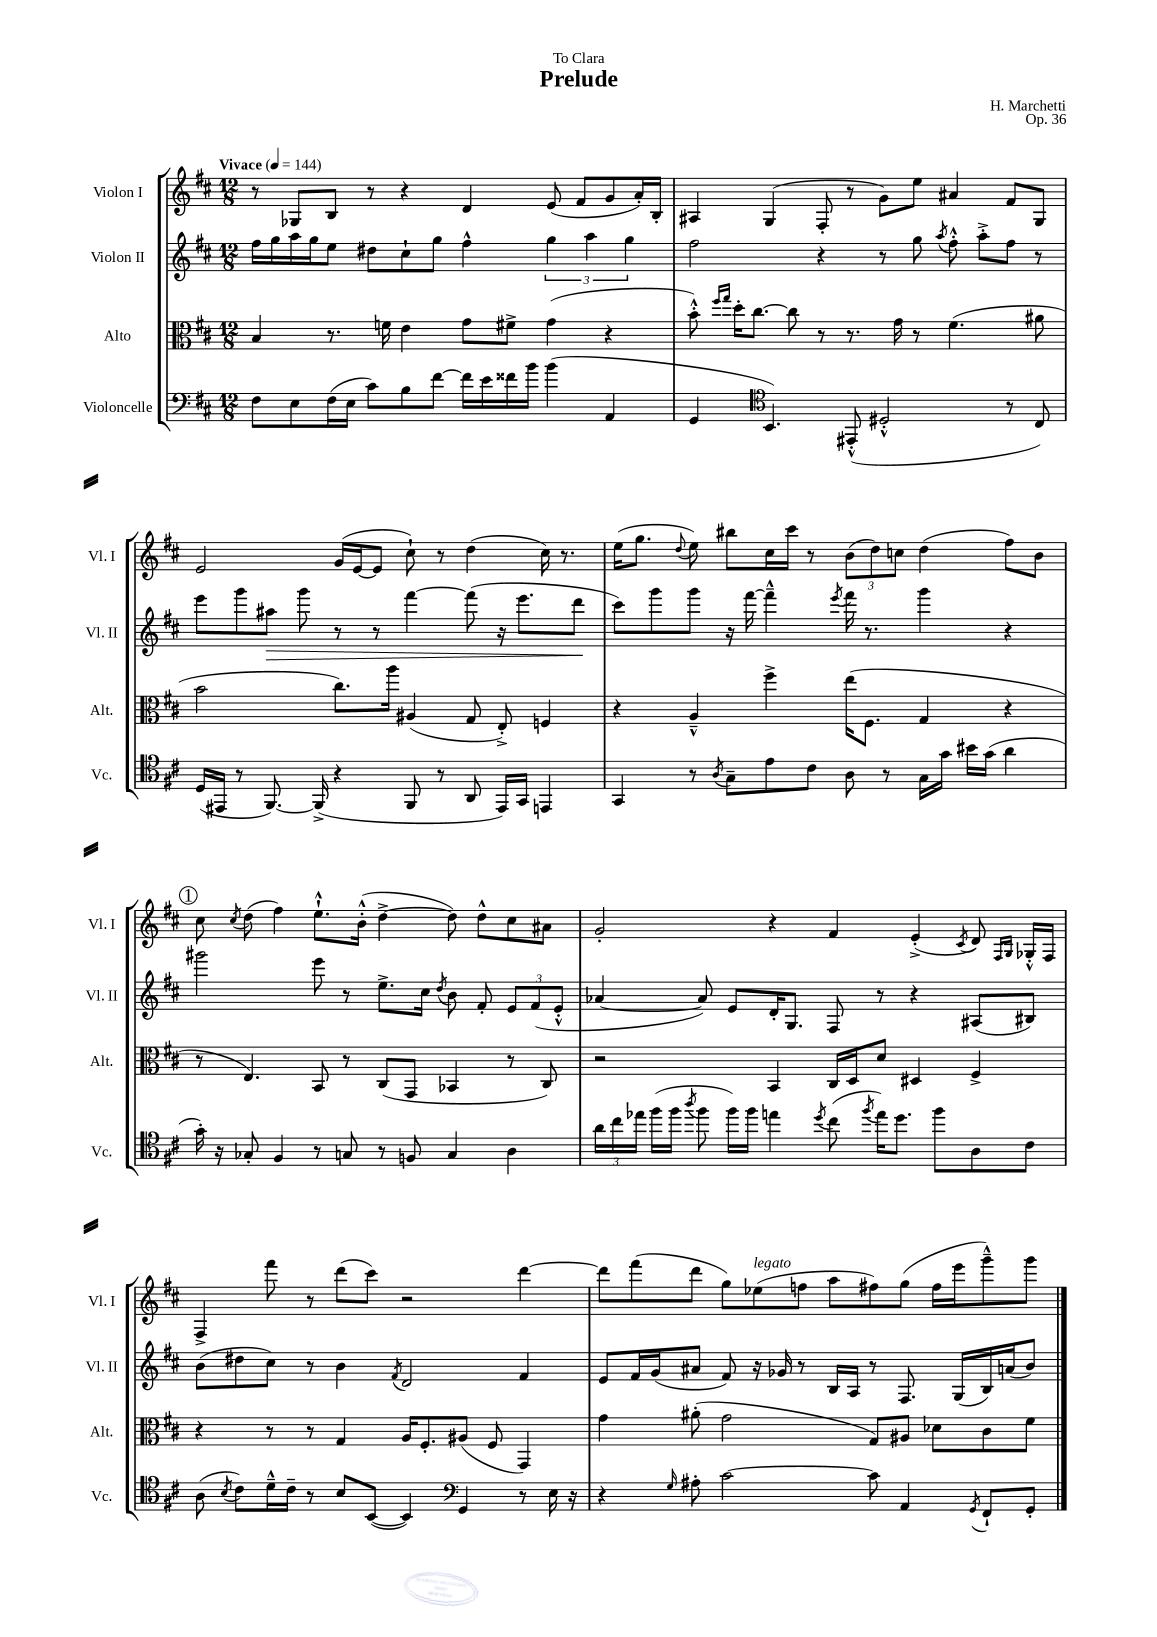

**kern	**kern	**kern	**dynam	**kern
*part4	*part3	*part2	*part2	*part1
*staff4	*staff3	*staff2	*staff2	*staff1
*I"Violoncelle	*I"Alto	*I"Violon II	*	*I"Violon I
*I'Vc.	*I'Alt.	*I'Vl. II	*	*I'Vl. I
*clefF4	*clefC3	*clefG2	*	*clefG2
*k[f#c#]	*k[f#c#]	*k[f#c#]	*	*k[f#c#]
*M12/8	*M12/8	*M12/8	*	*M12/8
*MM144	*MM144	*MM144	*	*MM144
=1	=1	=1	=1	=1
!	!	!	!	!LO:TX:a:B:t=Vivace
8F#\L	4B/	16ff#\LL	.	8r
.	.	16gg\	.	.
8E\	.	16aa\	.	8G-X/L
.	.	16gg\J	.	.
(16F#\L	8.r	8ee\J	.	8B/J
16E\JJ	.	.	.	.
8c#\L)	.	8dd#X\L	.	8r
.	16fn\	.	.	.
8B\	4e\	8cc#`\	.	4r
[8f#\J	.	8gg\J	.	.
16f#\LL]	8g\L	4ff#^^\	.	4d/
16e\	.	.	.	.
16f##X\	8f#X^\J	.	.	.
16b\JJ	.	.	.	.
(4b\	(4g\	6gg\	.	(8e/
.	.	.	.	8f#/L
.	.	6aa\	.	.
4AA/	4r	.	.	8g/
.	.	6gg\	.	.
.	.	.	.	16a'/L)
.	.	.	.	16B'/JJ
=2	=2	=2	=2	=2
4GG/	8b'^^\)	2ff#\	.	4A#X/
.	16qqff#/LL	.	.	.
.	16qqgg/JJ	.	.	.
.	16dd'\KL	.	.	.
.	[8.cc#\J	.	.	.
*clefC4	*	*	*	*
4.BB/)	.	.	.	(4G/
.	8cc#\]	.	.	.
.	8r	4r	.	8F#'/
(8EE#X'^^/	8.r	.	.	8r
2D#X'^^/	.	8r	.	8g\L)
.	16g\	.	.	.
.	8r	8gg\	.	8ee\J
.	.	8qaa/	.	.
.	(4.f#\	8ff#'^^\	.	4a#X/
.	.	8aa'^\L	.	.
8r	.	8ff#\J	.	8f#/L
8C#/)	8a#X\	8r	.	8G/J
!!LO:LB:g=z
=3	=3	=3	=3	=3
(16D/LL	2b\	8eee\L	.	2e/
16EE#X/JJ	.	.	.	.
8r	.	8ggg\	.	.
!	!	!	!LO:HP:b	!
[8.FF#/)	.	8aa#X\J	>	.
.	.	8ggg\	.	.
(16FF#^/]	.	.	.	.
4r	8.cc#\L)	8r	.	(16g/LL
.	.	.	.	[16e/J
.	.	8r	.	8e/J]
.	16aa\Jk	.	.	.
8FF#/	(4A#X/	[4fff#\	.	8cc#`\)
8r	.	.	.	8r
8AA/	8G/	(8fff#\]	.	(4dd\
16EE#/LL)	8E'^/)	16r	.	.
16GG/JJ	.	8.eee\L	.	.
4EEn/	4Fn/	.	.	16cc#\)
.	.	.	.	8.r
.	.	8ddd\J	.	.
.	.	.	]	.
=4	=4	=4	=4	=4
4GG/	4r	8ccc#\L)	.	(16ee\KL
.	.	.	.	8.gg\J
.	.	8ggg\	.	.
.	.	.	.	8qqdd/
8r	4A~^^/	8ggg\J	.	8ee\)
8qA/	.	.	.	.
8G~\L	.	16r	.	8bb#X\L
.	.	[16fff#\	.	.
8e\	4ff#^\	4fff#~^^\]	.	16cc#\L
.	.	.	.	16ccc#\JJ
8c#\J	.	.	.	8r
.	.	8qeee/	.	.
8A\	(16ee\KL	16fff#\	.	(12b\L
.	8.F#\J	8.r	.	.
.	.	.	.	12dd\)
8r	.	.	.	.
.	.	.	.	12ccn\J
16G\LL	4G/	4ggg\	.	(4dd\
16g\JJ	.	.	.	.
16b#X\LL	.	.	.	.
(16g\JJ	.	.	.	.
4a\	4r	4r	.	8ff#\L)
.	.	.	.	8b\J
!!LO:LB:g=z
!!LO:REH:place=s1:t=1
=5	=5	=5	=5	=5
16g'\)	8r	2ggg#X\	.	8cc#\
16r	.	.	.	.
.	.	.	.	8qcc#/
8G-X'/	4.E/)	.	.	(8dd\
4F#/	.	.	.	4ff#\)
8r	8BB/	8eee\	.	8.ee`^^\L
8Gn/	8r	8r	.	.
.	.	.	.	(16b'^^\Jk
8r	(8C#/L	8.ee^\L	.	[4dd^\
8Fn/	8GG/J	.	.	.
.	.	16cc#\Jk	.	.
.	.	8qdd/	.	.
4G/	4BB-X/	8b\	.	8dd\])
.	.	8f#'/	.	8dd^^\L
4A\	8r	12e/L	.	8cc#\
.	.	(12f#/	.	.
.	8C#/)	.	.	8a#X\J
.	.	12e'^^/J	.	.
=6	=6	=6	=6	=6
24a\LL	2r	[4a-X/	.	2g'/
24cc#\	.	.	.	.
24ee-X\JJ	.	.	.	.
(16ff#\LL	.	.	.	.
16ff#\JJ	.	.	.	.
8qaa/	.	.	.	.
8ff#\	.	8a-/])	.	.
16ff#\LL)	.	8e/L	.	.
16ff#\JJ	.	.	.	.
4een\	4BB/	16d'/K	.	4r
.	.	8.G/J	.	.
8qdd/	.	.	.	.
(8cc#\	16C#/LL	8F#/	.	4f#/
.	16D/J	.	.	.
8qff#/	.	.	.	.
16ee\KL)	8d/J	8r	.	.
8.dd\J	.	.	.	.
.	4D#X/	4r	.	(4e'^/
8ff#\L	.	.	.	.
.	.	.	.	8qc#/
8A\	4F#^/	(8A#X/L	.	8d/)
.	.	.	.	16qqF#/LL
.	.	.	.	16qqG/JJ
8c#\J	.	8B#X/J)	.	16G-X'^^/LL
.	.	.	.	16F#/JJ
!!LO:LB:g=z
=7	=7	=7	=7	=7
(8A\	4r	(8b\L	.	4F#^/
8qB/	.	.	.	.
8c#\L)	.	8dd#X\	.	.
16d~^^\L	8r	8cc#\J)	.	8fff#\
16c#~\JJ	.	.	.	.
8r	8r	8r	.	8r
8B/L	4G/	4b\	.	(8ddd\L
([8BB/J	.	.	.	8ccc#\J)
.	.	8qf#/	.	.
4BB/])	16A/KL	2d/	.	2r
.	8.F#'/	.	.	.
*clefF4	*	*	*	*
4GG/	(8A#X/J	.	.	.
.	8F#/	.	.	.
8r	4GG/)	4f#/	.	[4ddd\
16E\	.	.	.	.
16r	.	.	.	.
=8	=8	=8	=8	=8
4r	4g\	8e/L	.	8ddd\L]
.	.	16f#/L	.	(8fff#\
.	.	(16g/J	.	.
16qqG/	.	.	.	.
8A#X'\	(8a#X'\	8a#X/J	.	8ddd\J
[2c#\	2g\	8f#/)	.	8gg\L)
!	!	!	!	!LO:TX:a:i:t=legato
.	.	16r	.	(8ee-X\
.	.	16g-X/	.	.
.	.	8r	.	8ffn\J
.	.	16B/LL	.	8aa\L
.	.	16A/JJ	.	.
8c#\]	8G/L)	8r	.	8ff#X\)
4AA/	8A#X/J	8.F#/	.	(8gg\J
.	8d-X\L	.	.	16ff#\LL
.	.	(16G/LL	.	16eee\J
8qGG/	.	.	.	.
8FF#`/L	8c#\	16B/)	.	8ggg~^^\)
.	.	(16an/J	.	.
8GG'/J	8f#\J	8b/J)	.	8ggg\J
==	==	==	==	==
*-	*-	*-	*-	*-
